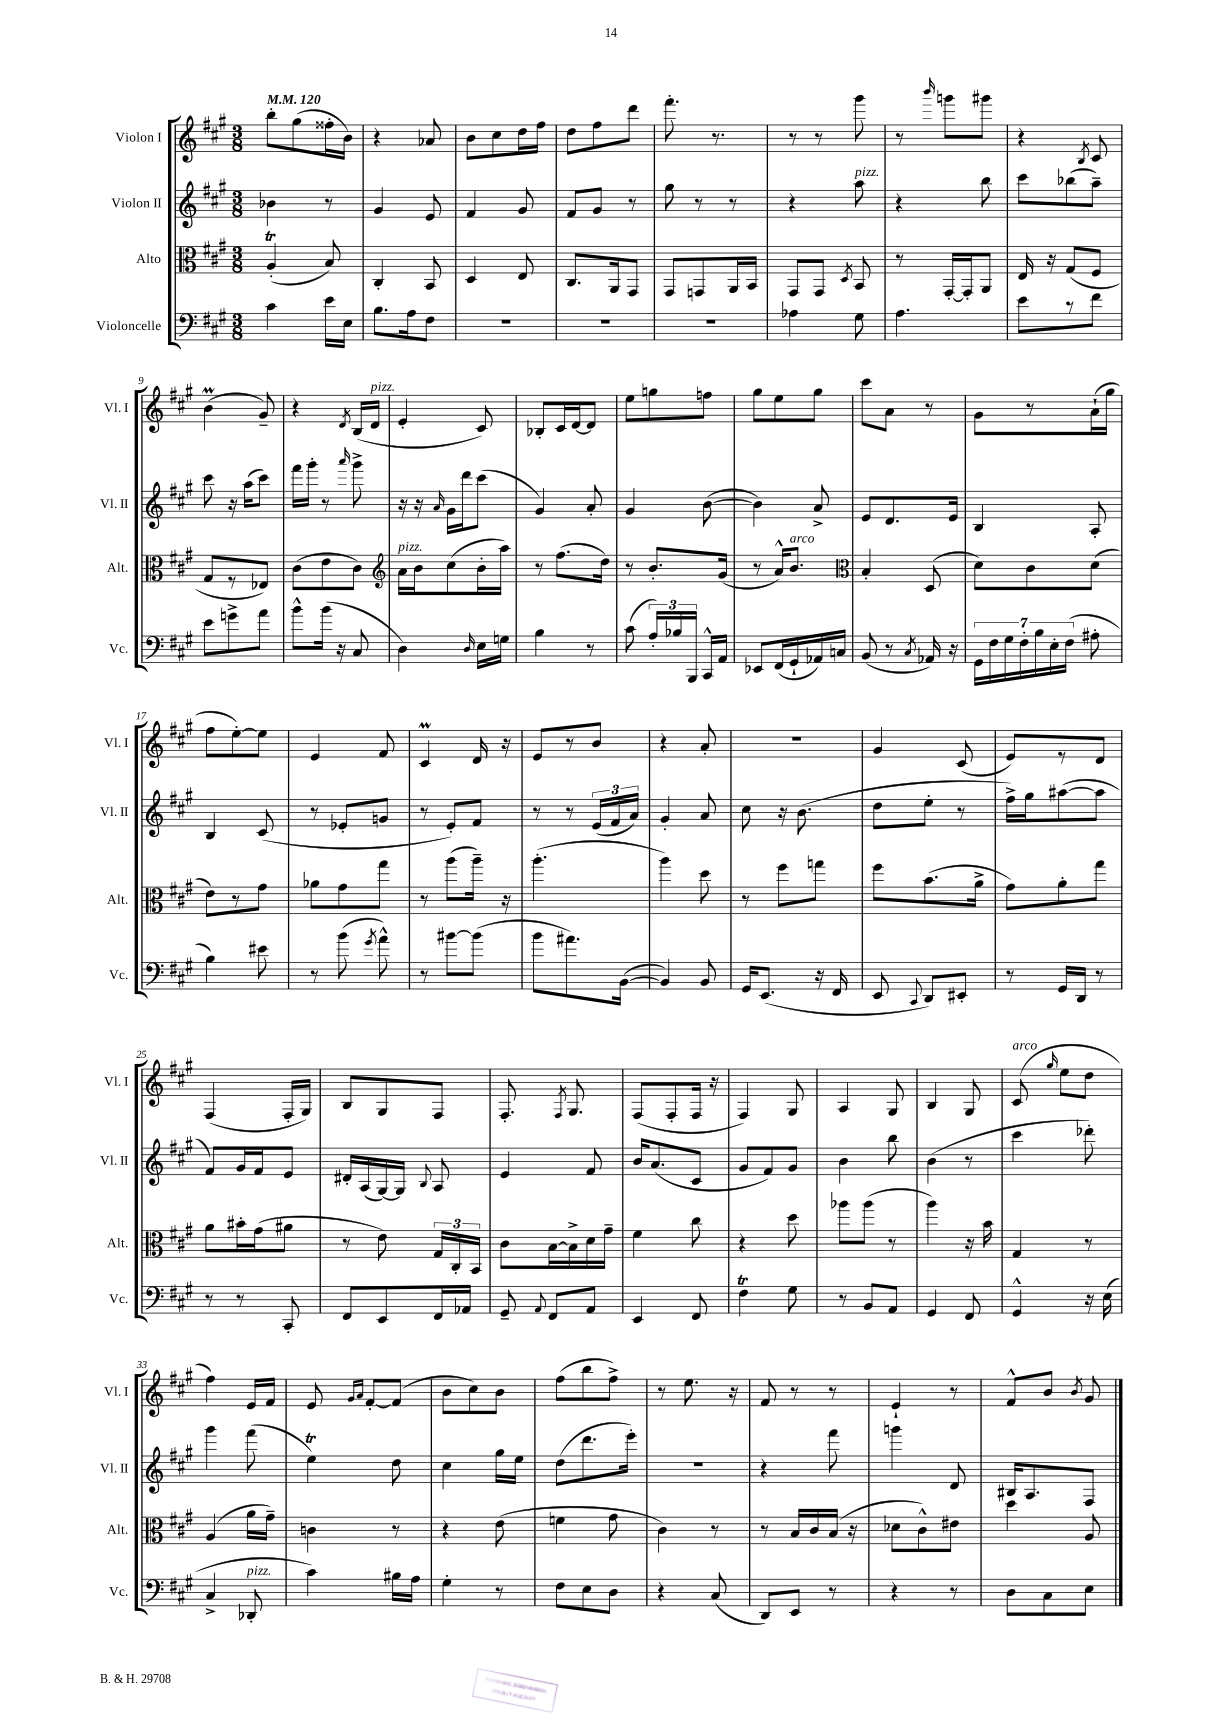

**kern	**kern	**kern	**kern
*part4	*part3	*part2	*part1
*staff4	*staff3	*staff2	*staff1
*I"Violoncelle	*I"Alto	*I"Violon II	*I"Violon I
*I'Vc.	*I'Alt.	*I'Vl. II	*I'Vl. I
*clefF4	*clefC3	*clefG2	*clefG2
*k[f#c#g#]	*k[f#c#g#]	*k[f#c#g#]	*k[f#c#g#]
*M3/8	*M3/8	*M3/8	*M3/8
*MM120	*MM120	*MM120	*MM120
=1	=1	=1	=1
4c#\	(4AT'/	4b-X\	8bb'\L
.	.	.	(8gg#\
16e\LL	8B/)	8r	16ff##X'\L
16E\JJ	.	.	16b\JJ)
=2	=2	=2	=2
8.B\L	4C#'/	4g#/	4r
16A\k	.	.	.
8F#\J	8BB/	8e/	8a-X/
=3	=3	=3	=3
4.r	4D/	4f#/	8b\L
.	.	.	8cc#\
.	8E/	8g#/	16dd\L
.	.	.	16ff#\JJ
=4	=4	=4	=4
4.r	8.C#/L	8f#/L	8dd\L
.	.	8g#/J	8ff#\
.	16AA/k	.	.
.	8GG#/J	8r	8ddd\J
=5	=5	=5	=5
4.r	8GG#/L	8gg#\	8.fff#'\
.	8GGn/	8r	.
.	.	.	8.r
.	16AA/L	8r	.
.	16BB/JJ	.	.
=6	=6	=6	=6
4A-X\	8GG#/L	4r	8r
.	8GG#/J	.	8r
.	8qD/	.	.
!	!	!LO:TX:a:i:t=pizz.	!
8G#\	8BB/	8aa\	8ggg#\
=7	=7	=7	=7
4.A\	8r	4r	8r
.	.	.	16qqbbb/
.	[16GG#'/LL	.	8gggn\L
.	16GG#'/J]	.	.
.	8AA/J	8bb\	8ggg#X\J
=8	=8	=8	=8
8e\L	16E/	8ccc#\L	4r
.	16r	.	.
8r	(8G#/L	(8bb-X\	.
.	.	.	8qB/
8f#\J	8F#/J	8aa~\J)	8c#/
!!LO:LB:g=z
=9	=9	=9	=9
8e\L	8G#/L	8ccc#\	(4bM\
8gn^\	8r	16r	.
.	.	(16aa\KL	.
8a\J	8E-X/J)	8ccc#\J)	8g#~/)
=10	=10	=10	=10
8b^^\L	(8c#\L	16fff#\LL	4r
.	.	16ggg#'\JJ	.
(16b\Jk	8e\	8r	.
16r	.	.	.
.	.	16qqaaa/	8qd/
8C#/	8c#\J)	8ggg#^\	(16B/LL
!	!	!	!LO:TX:a:i:t=pizz.
.	.	.	16d/JJ
=11	=11	=11	=11
*	*clefG2	*	*
!	!LO:TX:a:i:t=pizz.	!	!
4D\)	16a\LL	16r	4e'/
.	16b\J	16r	.
.	.	16qqa/	.
.	(8cc#\	16g#\LL	.
.	.	16ddd\J	.
16qqD/	.	.	.
16E\LL	16b'\L	(8ccc#\J	8c#/)
16Gn\JJ	16aa\JJ)	.	.
=12	=12	=12	=12
4B\	8r	4g#/)	8B-X'/L
.	(8.ff#\L	.	16c#/L
.	.	.	[16d/J
8r	.	8a'/	8d/J]
.	16dd\Jk)	.	.
=13	=13	=13	=13
(8c#\	8r	4g#/	8ee\L
24A'/LL)	8.b'/L	.	8ggn\
24B-X/	.	.	.
24BBB/JJ	.	.	.
16CC#^^/LL	.	([8b\	8ffn\J
16AA/JJ	(16g#/Jk	.	.
=14	=14	=14	=14
8EE-X/L	8r	4b\])	8gg#\L
(16FF#/L	16a^^/KL)	.	8ee\
!	!LO:TX:a:i:t=arco	!	!
16GG#`/	8.b/J	.	.
16AA-X/)	.	8a^/	8gg#\J
16Cn/JJ	.	.	.
=15	=15	=15	=15
*	*clefC3	*	*
(8BB/	4B'/	8e/L	8ccc#\L
8r	.	8.d/	8a\J
8qC#/	.	.	.
16AA-X/)	(8D/	.	8r
16r	.	16e/Jk	.
=16	=16	=16	=16
28GG#\LL	8d\L)	4B/	8g#\L
28F#\	.	.	.
28G#\	.	.	.
28F#'\	.	.	.
.	8c#\	.	8r
28B\	.	.	.
28E'\	.	.	.
(28F#\JJ	.	.	.
8A#X'\	(8d\J	8A'/	(16a`\L
.	.	.	16gg#\JJ
!!LO:LB:g=z
=17	=17	=17	=17
4B\)	8e\L)	4B/	8ff#\L
.	8r	.	[8ee'\)
8e#X\	8g#\J	(8c#/	8ee\J]
=18	=18	=18	=18
8r	8a-X\L	8r	4e/
(8b\	8g#\	8e-X'/L	.
8qg#/	.	.	.
8a^^\)	8gg#\J	8gn/J	8f#/
=19	=19	=19	=19
8r	8r	8r	4c#m/
[8b#X\L	(8aa\L	8e'/L)	.
(8b#\J]	16aa~\Jk)	8f#/J	16d/
.	16r	.	16r
=20	=20	=20	=20
8b\L	(4.aa'\	8r	8e/L
8.a#X\)	.	8r	8r
.	.	(24e/LL	8b/J
.	.	24f#/	.
([16BB\Jk	.	.	.
.	.	24a/JJ)	.
=21	=21	=21	=21
4BB/])	4aa\)	4g#'/	4r
8BB/	8dd\	8a/	8a'/
=22	=22	=22	=22
16GG#/KL	8r	8cc#\	4.r
(8.EE/J	.	.	.
.	8ff#\L	16r	.
.	.	(8.b\	.
16r	8ggn\J	.	.
16FF#/	.	.	.
=23	=23	=23	=23
8EE/	8ff#\L	8dd\L	4g#/
8qqCC#/	.	.	.
8DD/L)	(8.b\	8ee'\J	.
8EE#X'/J	.	8r	(8c#/
.	16a^\Jk	.	.
=24	=24	=24	=24
8r	8g#\L)	16ff#^\LL)	8e/L)
.	.	16gg#\J	.
16GG#/LL	8a'\	([8aa#X\	8r
16DD/JJ	.	.	.
8r	8gg#\J	8aa#\J]	8d/J
!!LO:LB:g=z
=25	=25	=25	=25
8r	8a\L	8f#/L)	(4F#/
8r	16b#X'\L	16g#/L	.
.	(16g#\J	16f#/J	.
8CC#'/	8a#X\J	8e/J	16F#'/LL
.	.	.	16G#/JJ)
=26	=26	=26	=26
8FF#/L	8r	16d#X'/LL	8B/L
.	.	(16A/	.
8EE/	8e\)	[16G#/)	8G#/
.	.	16G#/JJ]	.
.	.	8qqB/	.
16FF#/L	24G#/LL	8A/	8F#/J
.	24C#'/	.	.
16AA-X/JJ	.	.	.
.	24BB/JJ	.	.
=27	=27	=27	=27
8GG#~/	8c#\L	4e/	8.F#'/
8qqAA/	.	.	.
8FF#/L	[16B\L	.	.
.	.	.	8qF#/
.	16B^\]	.	8.G#/
8AA/J	16d\	8f#/	.
.	16g#~\JJ	.	.
=28	=28	=28	=28
4EE/	4f#\	16b/KL	(8F#/L
.	.	(8.a/	.
.	.	.	8F#'/
8FF#/	8cc#\	8c#/J	16F#/Jk
.	.	.	16r
=29	=29	=29	=29
4F#T\	4r	8g#/L	4F#/)
.	.	8f#/)	.
8G#\	8dd\	8g#/J	8G#/
=30	=30	=30	=30
8r	8aa-X\L	4b\	4A/
8BB/L	(8aa-\J	.	.
8AA/J	8r	8bb\	8G#/
=31	=31	=31	=31
4GG#/	4aa\)	(4b\	4B/
8FF#/	16r	8r	8G#/
.	16b\	.	.
=32	=32	=32	=32
!	!	!	!LO:TX:a:i:t=arco
4GG#^^/	4G#/	4ccc#\	(8c#/
.	.	.	16qqgg#/
.	.	.	8ee\L
16r	8r	8ddd-X'\)	8dd\J
(16E\	.	.	.
!!LO:LB:g=z
=33	=33	=33	=33
4C#^/	(4A/	4ggg#\	4ff#\)
!LO:TX:a:i:t=pizz.	!	!	!
8DD-X'/	16a\LL	(8fff#\	16e/LL
.	16g#~\JJ)	.	16f#/JJ
=34	=34	=34	=34
4c#\)	4cn\	4eeT\)	8e/
.	.	.	16qqg#/LL
.	.	.	16qqa/JJ
.	.	.	[8f#'/L
16B#X\LL	8r	8dd\	(8f#/J]
16A\JJ	.	.	.
=35	=35	=35	=35
4G#'\	4r	4cc#\	8b\L
.	.	.	8cc#\)
8r	(8e\	16gg#\LL	8b\J
.	.	16ee\JJ	.
=36	=36	=36	=36
8F#\L	4fn\	(8dd\L	(8ff#\L
8E\	.	8.ddd\	8bb\
8D\J	8g#\	.	8ff#^\J)
.	.	16eee'\Jk)	.
=37	=37	=37	=37
4r	4c#\)	4.r	8r
.	.	.	8.ee\
(8C#/	8r	.	.
.	.	.	16r
=38	=38	=38	=38
8DD/L)	8r	4r	8f#/
8EE/J	16B/LL	.	8r
.	16c#/	.	.
8r	(16B/JJ	8fff#\	8r
.	16r	.	.
=39	=39	=39	=39
4r	8d-X\L	4gggn\	4e`/
.	8c#^^\)	.	.
8r	8e#X\J	8d/	8r
=40	=40	=40	=40
8D\L	4dd\	16B#X/KL	8f#^^/L
.	.	8.A/	.
8C#\	.	.	8b/J
.	.	.	8qb/
8E\J	8A/	8F#/J	8g#/
==	==	==	==
*-	*-	*-	*-
